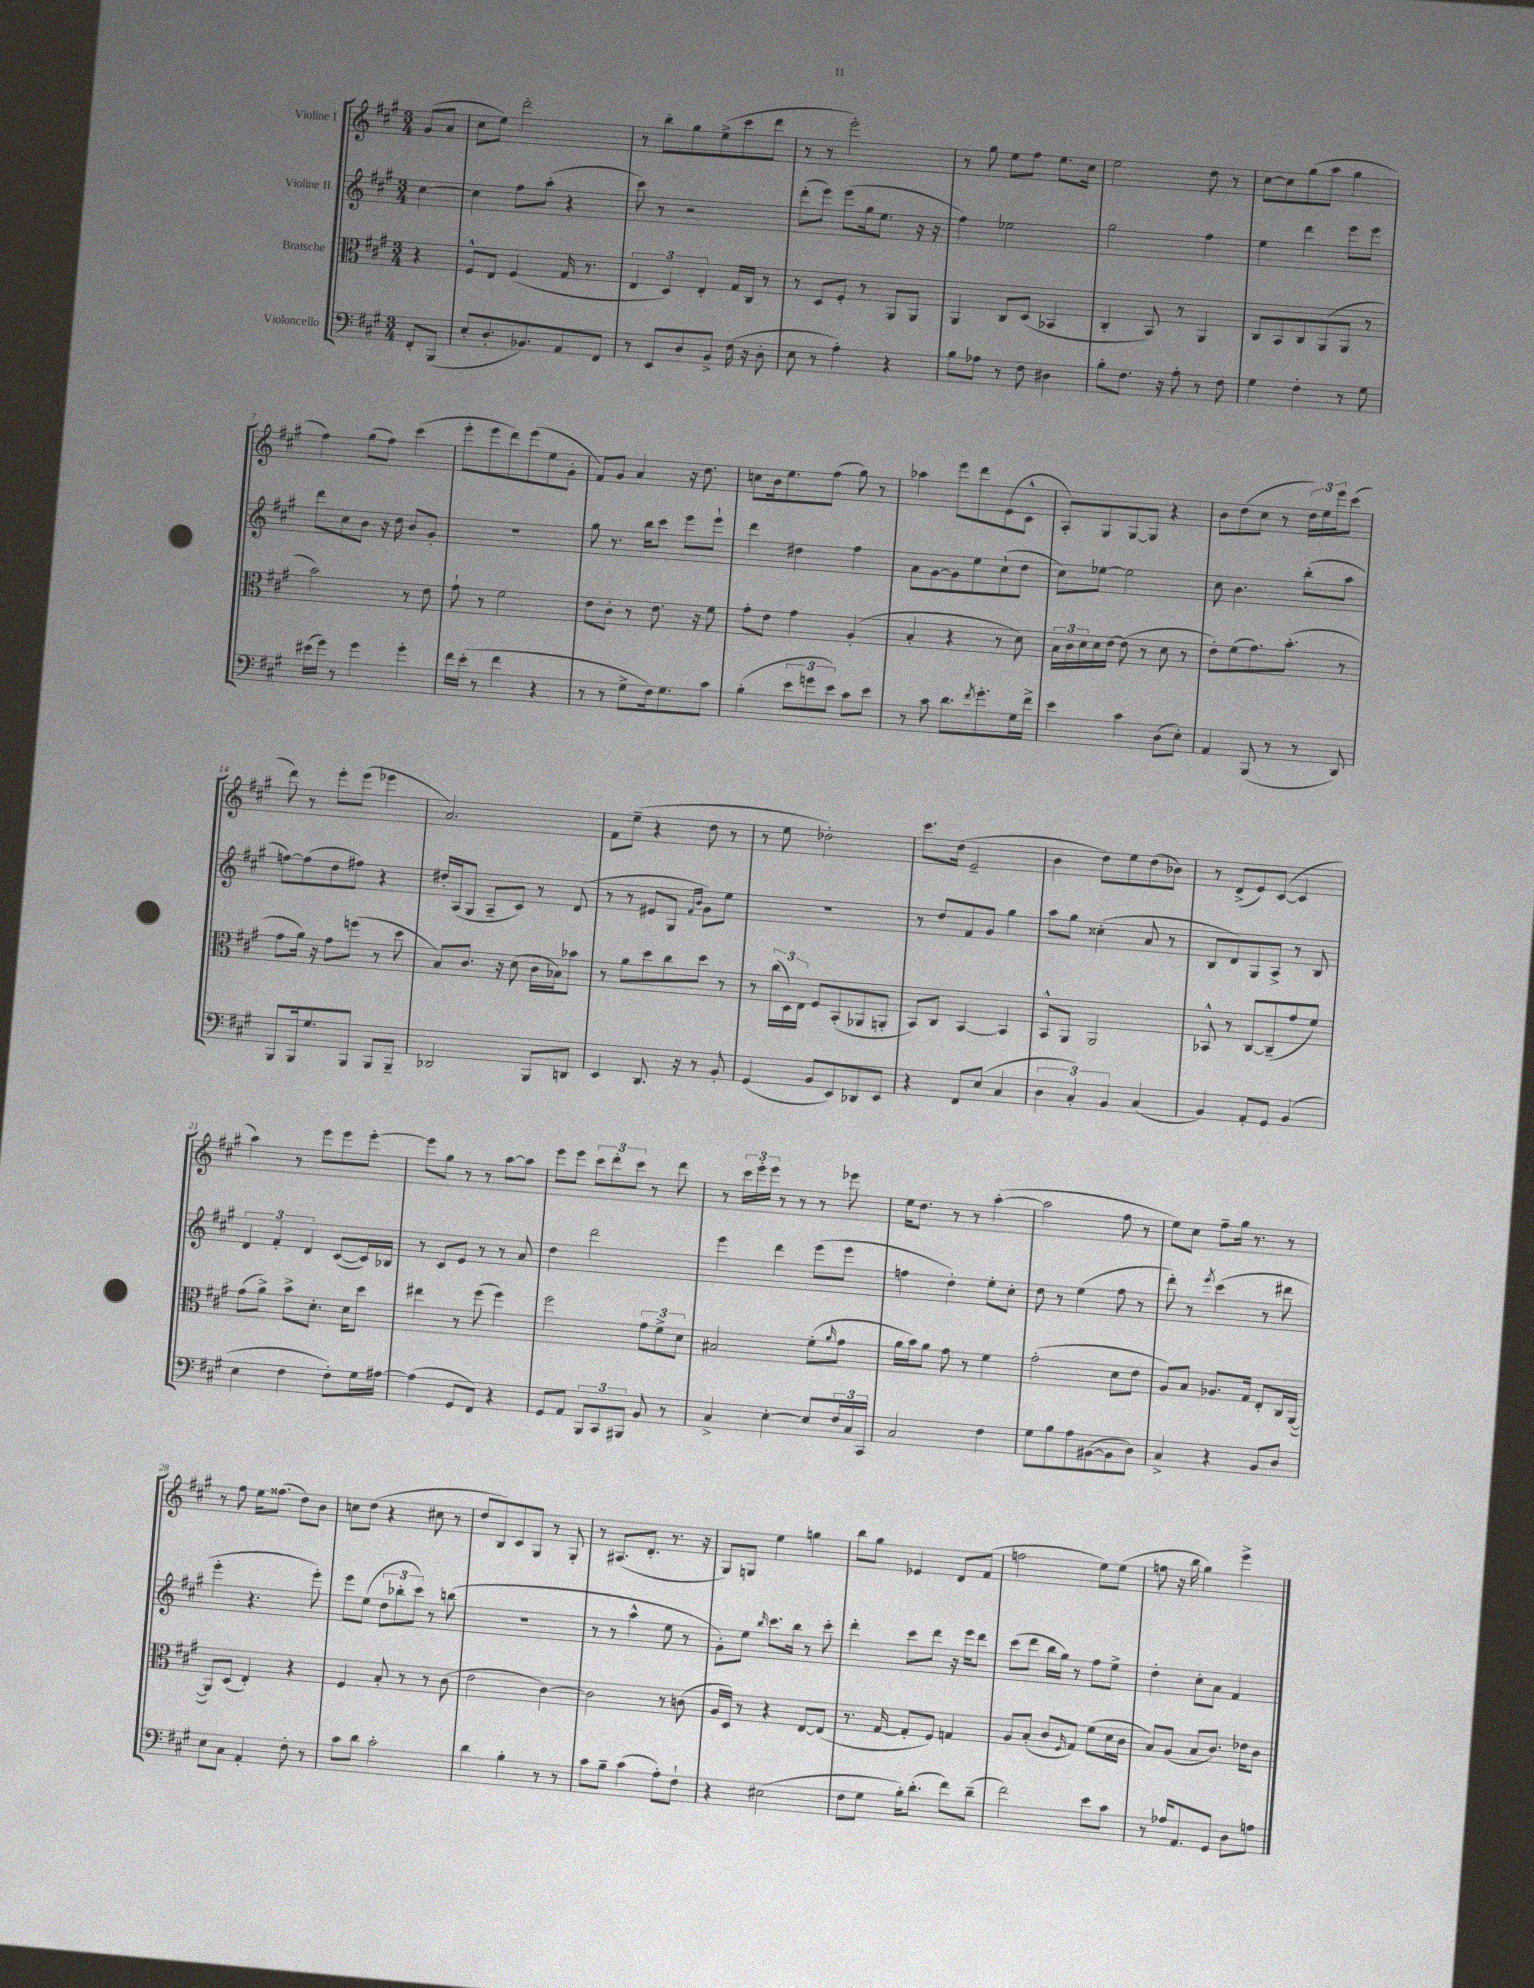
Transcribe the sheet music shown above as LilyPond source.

<<
\new StaffGroup <<
\new Staff = "s0" \with { instrumentName = "Violine I" } {
    \clef treble \key a \major \numericTimeSignature \time 3/4 \partial 4
    gis'8( a'8 |
    cis''8 e''8) d'''2-. |
    r8 b''8-. gis''8 e''8->( cis'''8 d'''8 |
    r8 r8 e'''2-.) |
    r8 gis''8 e''8 fis''8 e''8. cis''16 |
    e''2 d''8 r8 |
    cis''8~ cis''8 gis''8( a''8 gis''4 |
    fis''4) gis''8( fis''8) cis'''4( |
    e'''8-. e'''8 d'''8) e'''8( e''8 gis'8-. |
    fis'8) gis'8 a'4 r16 d''8. |
    c''8 b'16 e''8. fis''8( gis''8) r8 |
    aes''4 e'''8 d'''8 e'8( cis'8-^ |
    a8-.) gis8 gis8~ gis8 r4 |
    b'8 d''8( cis''8 r8 \tuplet 3/2 { d''16) e''16 e'''16 } cis'''8( |
    d'''8) r8 e'''8-. e'''8( ees'''4 |
    a'2.) |
    fis'8 e''8--( r4 d''8 r8 |
    r8 e''8 des''2-.) |
    cis'''8. d''16( e'2-- |
    b'4 d''8) e''8 d''8( bes'8) |
    r8 d'8->( e'8) cis'8~( cis'4 |
    a''4) r8 e'''8 e'''8 e'''8~-. |
    e'''8 gis''8 r8 r8 a''8~ a''8 |
    e'''8 e'''8 \tuplet 3/2 { cis'''8 d'''8-. cis'''8 } r8 d'''8 |
    r8 \tuplet 3/2 { cis'''16 e'''16-. e'''16 } r8 r8 r8 ees'''8 |
    e''16 d''8. r8 r8 a''4~-.( |
    a''2 fis''8 r8 |
    e''8) cis''8 fis''8-- gis''16 r8. r8 |
    r8 fis''8 e''16 fisis''8.( d''8) b'8 |
    c''8 d''8( r4 cis''8 r8 |
    d''8 b8) cis'8 gis8 r8 gis8-. |
    r8 ais8.( d'8.-. r8. r16 |
    gis8) g8 e''4 g''4 |
    b''8 gis''8 ees'4 d'8 fis'8( |
    f''2 e''8) e''8( |
    f''8 r16 b''16 gis''4) e'''4-> \bar "|." |
}
\new Staff = "s1" \with { instrumentName = "Violine II" } {
    \clef treble \key a \major \numericTimeSignature \time 3/4 \partial 4
    cis''4~ |
    cis''4 fis''8 a''8-.( r4 |
    cis'''8) r8 r2 |
    d'''8-.( e'''8) e'''8( gis''16 e''8. r16 r16 |
    fis''4) ees''2 |
    gis''2 fis''4 |
    e''4 d'''4 e'''8 e'''8 |
    d'''8 cis''8 b'8 r16 d''16 b'8 gis'8-. |
    R2. |
    gis''8 r8. b''16 cis'''8 e'''8 e'''8-! |
    d'''4 dis''4 fis''4 |
    a'8 gis'8~ gis'8 e''8 cis''8-!( d''8 |
    cis''8) ees''8~ ees''2 |
    cis''8 b'4. b''8-.( a''8 |
    f''8~) f''8( d''8 fis''8) r4 |
    dis''16-. a16( gis8 a8-- cis'8) r8 d'8( |
    r8 r8 eis'8 gis8 \grace { fis'16 b'16 } gis'8) e''8 |
    R2. |
    r8 d''8 fis'8 gis'8 gis''4 |
    a''8 gis''8 cisis''4-.( a'8 r8 |
    b8 d'8) gis8 a8-> r8 b8 |
    \tuplet 3/2 { d'4 fis'4-. d'4 } cis'8~( cis'16) bes16 |
    r8 cis'8 e'8 r8 r8 a'8 |
    d''4 d'''2 |
    e'''4 d'''4 e'''8( e'''8 |
    f''4 d''4-.) e''8-. cis''8-. |
    d''8 r8 e''4( fis''8 r8 |
    d'''8-.) r8 \acciaccatura { e'''8 } cis'''4( r8 dis'''8 |
    e'''4-. r4. e'''8-.) |
    e'''8 e''8( \tuplet 3/2 { d''8 bes''8-. cis'''8) } r8 b''8( |
    R2. |
    r8 r8 a''4-^ e''8 r8 |
    gis'8-.) e''8 \grace { b''16 } cis'''8. b''16 r8 cis'''8-. |
    d'''4-. cis'''8 d'''8 r16 e'''16 d'''8 |
    cis'''8( d'''8 b''16 gis''16) r8 fis''8 e''8-> |
    d''4-. cis''8-. a'8 fis'4 \bar "|." |
}
\new Staff = "s2" \with { instrumentName = "Bratsche" } {
    \clef alto \key a \major \numericTimeSignature \time 3/4 \partial 4
    r4 |
    fis8-^ e8 fis4( gis16 r8. |
    \tuplet 3/2 { e4 d4) e4-. } gis16 cis16 r8 |
    r8 d8 fis8-. r8 a,8 a,8 |
    a,4 cis8 d8( bes,4 |
    cis4-. b,8) r8 a,4 |
    cis8 b,8 cis8 a,8( a,8 r8 |
    b'2) r8 e'8 |
    gis'8-! r8 fis'2 |
    e'8 cis'8-. r8 e'8. r16 fis'8 |
    gis'8-. e'8 gis'4 a4-.( |
    b4-. r4 r8 d'8) |
    \tuplet 3/2 { b16 cis'16 d'16 } d'16 e'16~ e'8( r8 d'8 r8 |
    e'8-.) fis'8( gis'8.) b'8.-.( r8 |
    gis'8 a'16) r16 gis'8 f''8( r8 d''8 |
    b8) cis'8. r16 d'8( cis'16 bes16) bes'8 |
    r8 a'8 d''8 cis''8 d''8 r8 |
    r8 \tuplet 3/2 { cis''16( d16) e16 } fis8 b,8-.( aes,8 a,8-. |
    b,8) cis8 b,4~ b,4 |
    b,8-^ a,8 a,2 |
    bes,8-^ r8 cis8~ cis8--( gis'8 fis'8) |
    gis'8( a'8->) b'8-> d'8.-. d'16 d''8 |
    eis''4 r8 fis''8( fis''4) |
    fis''2 \tuplet 3/2 { gis'8 fis'8-> d'8 } |
    bis2 fis'8-.( \grace { a'16 } gis'8 |
    a'16 b'16) a'8 gis'8 r8 fis'4 |
    gis'2-.( d'8 e'8 |
    a8) b8 aes8. gis16 e8-. cis16 a,16~( |
    a,8) d8( e4-.) r4 |
    fis4 b8-. r8 r8 cis'8( |
    e'2 cis'4~) |
    cis'2 r8 c'8( |
    a16 d16) r8 r4 e8~ e8( |
    r8. gis16~ gis8-. fis8) g4 |
    a8 b8-.( cis'8 \grace { fis16 } gis8) fis'8( d'16 cis'16 |
    b8) a8( b8 cis'8.) ees'16 cis'8 \bar "|." |
}
\new Staff = "s3" \with { instrumentName = "Violoncello" } {
    \clef bass \key a \major \numericTimeSignature \time 3/4 \partial 4
    fis,8-. b,,8( |
    e8-. d8.-. bes,8.) a,8 fis,8 |
    r8 e,8 d8 b,8-> fis16( r16 d8-. |
    e8 r8 a4-.) r4 |
    b8 aes8 r8 fis8 dis4 |
    b8-. fis8. r16 a8-. r8 fis8 |
    gis4 fis4-. r8 gis8 |
    eis'16( gis'16) r8 gis'4 gis'4-. |
    fis'16 e'16-.( r8 fis'4 r4 |
    r8 r8 gis8-> fis16) gis8. cis'8 |
    b4-.( \tuplet 3/2 { e'8 g'8 e'8) } cis'8 e'8 |
    r8 cis'8 d'8. \acciaccatura { fis'8 } gis'8.-. gis16 fis'16-> |
    e'4 cis'4 d8( e8-.) |
    a,4 b,,8( r8 r8 d,8) |
    b,,8 b,,16 gis8. b,,8 b,,8 b,,8-- |
    des,2 b,,8 d,8 |
    e,4 d,8. r16 r8 b,8-. |
    gis,4( b,8 e,8) des,8 e,8 |
    r4 fis,8 e8( cis4 |
    \tuplet 3/2 { d4 cis4-.) b,4 } cis4( |
    b,4) a,8-. gis,8 b,4( |
    e4 fis4 fis8-.) gis16 ais16~ |
    ais4( gis,8 fis,8) r4 |
    gis,8 a,8 \tuplet 3/2 { b,,8 cis,8 bis,,8 } b,8 r8 |
    cis4-> e4~-. e8 \tuplet 3/2 { fis16 cis16 cis,16 } |
    cis2 fis4 |
    gis8 b8 a8 bis,8~( bis,8 d8) |
    cis4-> r4 b,8 d8 |
    e8 cis8 a,4-. fis8-. r8 |
    cis'8 d'8 cis'2-. |
    d'4 b4-. r8 r8 |
    cis'8 b8-- cis'4( a8-.) fis8-! |
    r4 eis2( |
    fis8 gis8 b16-.) d'8.-.( fis'8) d'8--( |
    fis'2) e'8 cis'8 |
    r8 aes16 a,8. gis,8 d8 a8 \bar "|." |
}
>>
>>
